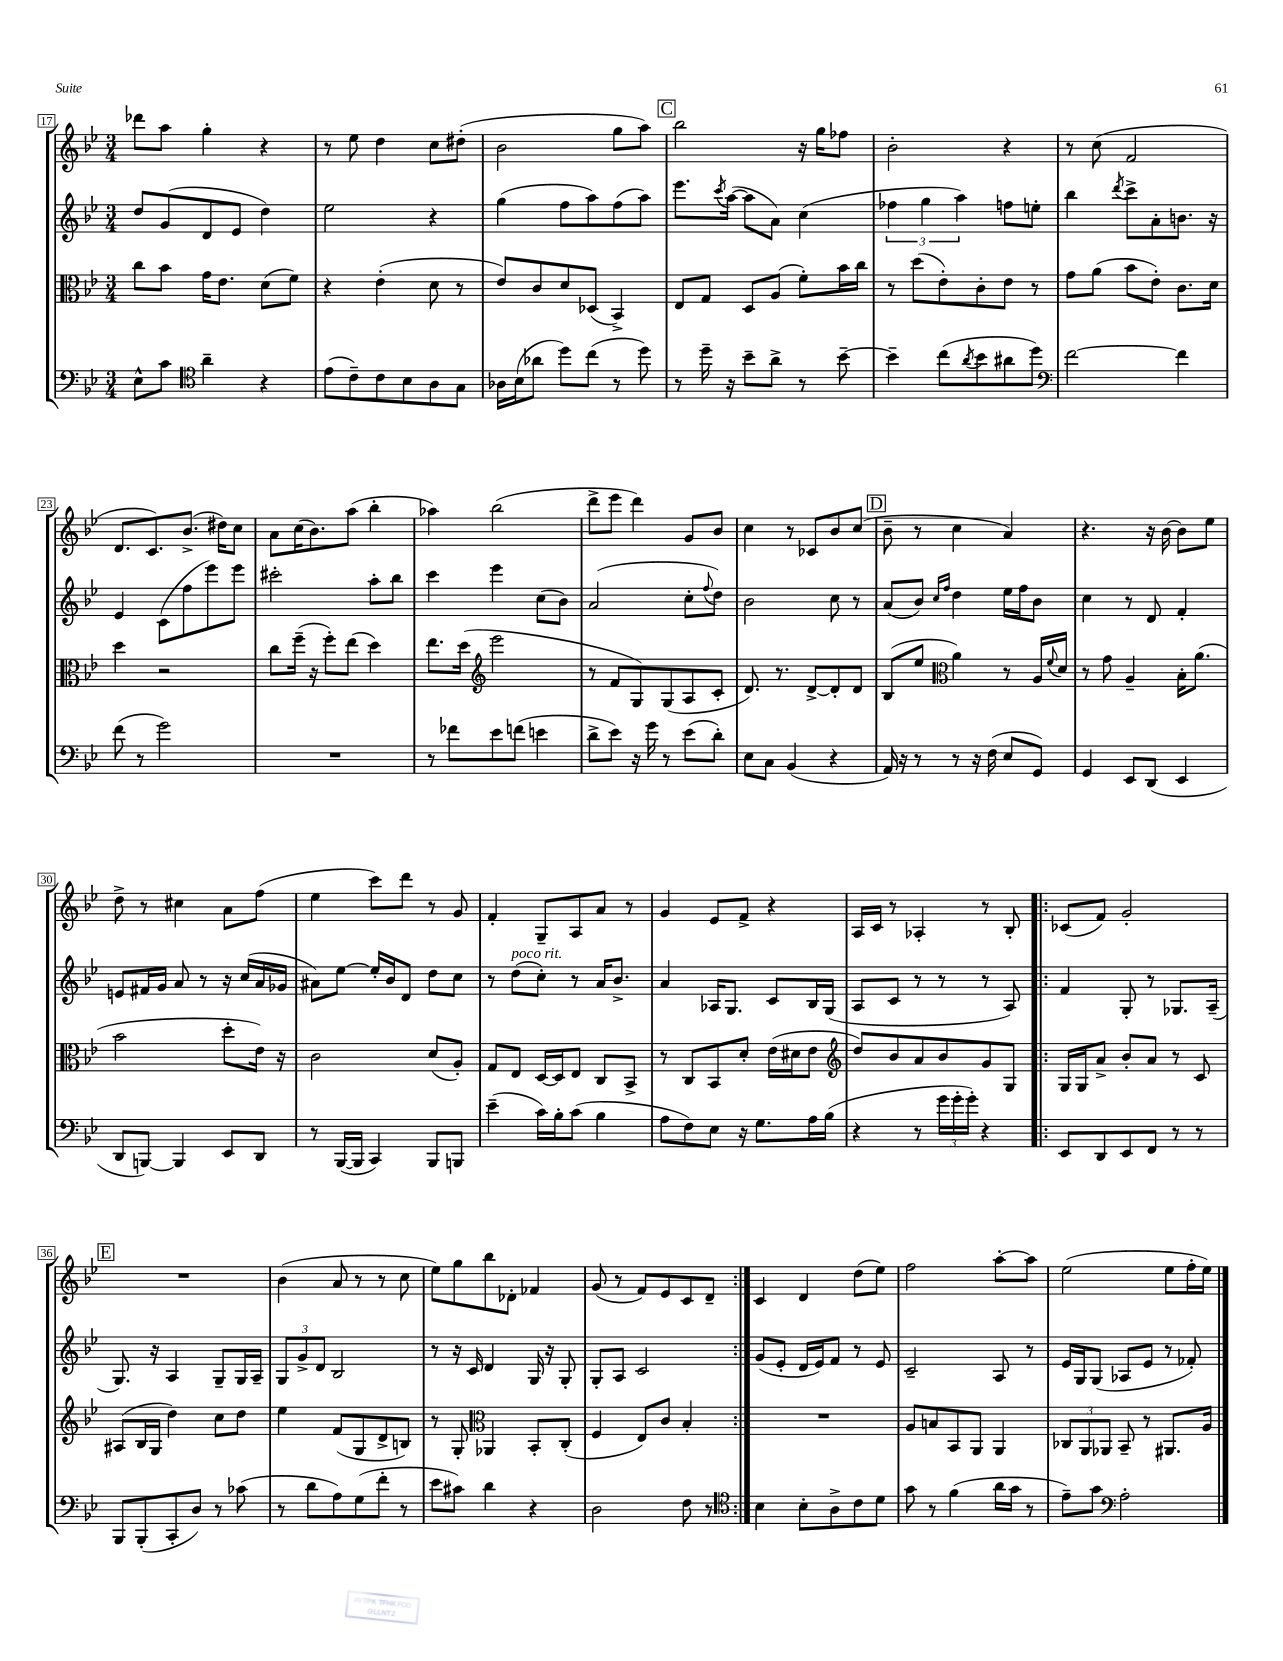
<<
\new StaffGroup <<
\new Staff = "s0" {
    \clef treble \key bes \major \numericTimeSignature \time 3/4
    des'''8 a''8 g''4-. r4 |
    r8 ees''8 d''4 c''8 dis''8-.( |
    bes'2 g''8 a''8) |
    \mark \markup { \box "C" } bes''2 r16 g''16 fes''8 |
    bes'2-. r4 |
    r8 c''8( f'2 |
    d'8. c'8.) bes'8.->( dis''16) c''8 |
    a'8 c''16( bes'8.) a''8( bes''4-. |
    aes''4) bes''2( |
    d'''8-> ees'''8 d'''4) g'8 bes'8 |
    c''4 r8 ces'8 bes'8 c''8( |
    \mark \markup { \box "D" } bes'8-- r8 c''4 a'4) |
    r4. r16 bes'16~ bes'8 ees''8 |
    d''8-> r8 cis''4 a'8 f''8( |
    ees''4 c'''8) d'''8 r8 g'8 |
    f'4-. g8-- a8 a'8 r8 |
    g'4 ees'8 f'8-> r4 |
    a16 c'16 r8 aes4-. r8 bes8-. |
    \repeat volta 2 { ces'8( f'8) g'2-. |
    \mark \markup { \box "E" } R2. |
    bes'4( a'8 r8 r8 c''8 |
    ees''8) g''8 bes''8 des'8-. fes'4 |
    g'8( r8 f'8) ees'8 c'8 d'8-- | }
    c'4 d'4 d''8( ees''8) |
    f''2 a''8~-. a''8 |
    ees''2( ees''8 f''16-. ees''16) \bar "|." |
}
\new Staff = "s1" {
    \clef treble \key bes \major \numericTimeSignature \time 3/4
    d''8 g'8( d'8 ees'8 d''4) |
    ees''2 r4 |
    g''4( f''8 a''8) f''8( a''8) |
    \mark \markup { \box "C" } ees'''8. \acciaccatura { c'''8 } a''16~( a''8 a'8) c''4( |
    \tuplet 3/2 { fes''4 g''4 a''4) } f''8 e''8-. |
    bes''4 \acciaccatura { d'''8 } c'''8-> a'8-. b'8. r16 |
    ees'4 c'8( f''8 ees'''8) ees'''8 |
    cis'''2-. a''8-. bes''8 |
    c'''4 ees'''4 c''8( bes'8) |
    a'2( c''8-. \appoggiatura { f''8 } d''8) |
    bes'2 c''8 r8 |
    \mark \markup { \box "D" } a'8( bes'8) \grace { c''16 f''16 } d''4 ees''16 f''16 bes'8 |
    c''4 r8 d'8 f'4-. |
    e'8 fis'16 g'16 a'8 r8 r16 c''16( a'16 ges'16 |
    ais'8) ees''8~ ees''16-. bes'16 d'8 d''8 c''8 |
    r8 d''8^\markup { \italic "poco rit." }( c''8-.) r8 a'16 bes'8.-> |
    a'4 aes16 g8. c'8 bes16 g16( |
    a8 c'8 r8 r8 r8 a8) |
    \repeat volta 2 { f'4 g8-. r8 ges8. a16--( |
    \mark \markup { \box "E" } g8.) r16 a4 g8-- g16 a16-- |
    \tuplet 3/2 { g8 g'8-> d'8 } bes2 |
    r8 r16 c'16 d'4 g16 r16 g8-. |
    g8-. a8 c'2 | }
    g'8( ees'8-. d'16 ees'16) f'8 r8 ees'8 |
    c'2-- a8 r8 |
    ees'16 g16 g8( aes8 ees'8 r8 fes'8-.) \bar "|." |
}
\new Staff = "s2" {
    \clef alto \key bes \major \numericTimeSignature \time 3/4
    c''8 bes'8 g'16 ees'8. d'8( f'8) |
    r4 ees'4-.( d'8 r8 |
    ees'8) c'8 d'8 des8( bes,4->) |
    \mark \markup { \box "C" } ees8 g8 d8 a8( f'8-.) bes'16 c''16 |
    r8 d''8( ees'8-.) c'8-. ees'8 r8 |
    g'8 a'8( bes'8 ees'8-.) c'8. d'16 |
    d''4 r2 |
    c''8 f''16--( r16 f''8-.) ees''8( d''4) |
    ees''8. d''16( \clef treble ees'''2 |
    r8 f'8 g8) g8( a8 c'8-. |
    d'8.) r8. d'8~-> d'8-. d'8 |
    \mark \markup { \box "D" } bes8( ees''8 \clef alto a'4) r8 a16 \appoggiatura { f'8 } d'16 |
    r8 g'8 a4-- bes16-. a'8.( |
    bes'2 d''8-. ees'16) r16 |
    c'2 d'8( a8-.) |
    g8 ees8 d16~ d16 ees8 c8 bes,8-> |
    r8 c8 bes,8 d'8-. ees'16( dis'16 ees'8 |
    \clef treble d''8) bes'8 a'8 bes'8 g'8 g8 |
    \repeat volta 2 { g16 g16 a'8-> bes'8-. a'8 r8 c'8 |
    \mark \markup { \box "E" } ais8( bes16 g16 d''4) c''8 d''8 |
    ees''4 f'8( g8 d'8-> b8) |
    r8 g8-. \clef alto aes,4 bes,8-. c8-.( |
    f4 ees8) c'8 bes4-. | }
    R2. |
    a8 b8 bes,8 a,8 a,4 |
    \tuplet 3/2 { ces8 a,8 aes,8 } bes,8-- r8 ais,8. a16 \bar "|." |
}
\new Staff = "s3" {
    \clef bass \key bes \major \numericTimeSignature \time 3/4
    ees8-^ c'8 \clef tenor a'4-- r4 |
    ees'8( c'8--) c'8 bes8 a8 g8 |
    aes16 bes16( aes'8 d''8) c''8( r8 d''8) |
    \mark \markup { \box "C" } r8 d''16-- r16 bes'8-- a'8-> r8 bes'8~-- |
    bes'4-- c''8( \acciaccatura { a'8 } bes'8 ais'8 d''8) |
    \clef bass f'2~ f'4 |
    f'8( r8 g'2) |
    R2. |
    r8 fes'8 ees'8 f'8( e'4 |
    d'8-> ees'8) r16 g'16 r8 ees'8( d'8-.) |
    ees8 c8 bes,4( r4 |
    \mark \markup { \box "D" } a,16) r16 r8 r8 r16 f16( ees8 g,8) |
    g,4 ees,8 d,8( ees,4 |
    d,8 b,,8~) b,,4 ees,8 d,8 |
    r8 bes,,16~( bes,,16 c,4) bes,,8 b,,8 |
    ees'4--( c'16) bes16-. c'8( bes4 |
    a8 f8) ees8 r16 g8. a16 bes16( |
    r4 r8 \tuplet 3/2 { g'16 g'16-. g'16-.) } r4 |
    \repeat volta 2 { ees,8 d,8 ees,8 f,8 r8 r8 |
    \mark \markup { \box "E" } bes,,8 bes,,8-.( c,8-. d8) r8 ces'8( |
    r8 d'8 a8) g8( f'8-. r8 |
    ees'8 cis'8) d'4 r4 |
    d2 f8 r8 | }
    \clef tenor bes4 bes8-. a8-> c'8 d'8 |
    g'8 r8 f'4( a'16 g'16 r8 |
    ees'8--) g'8 \clef bass a2-. \bar "|." |
}
>>
>>
\layout { \context { \Score currentBarNumber = #17 \override BarNumber.stencil = #(make-stencil-boxer 0.1 0.3 ly:text-interface::print) } }
